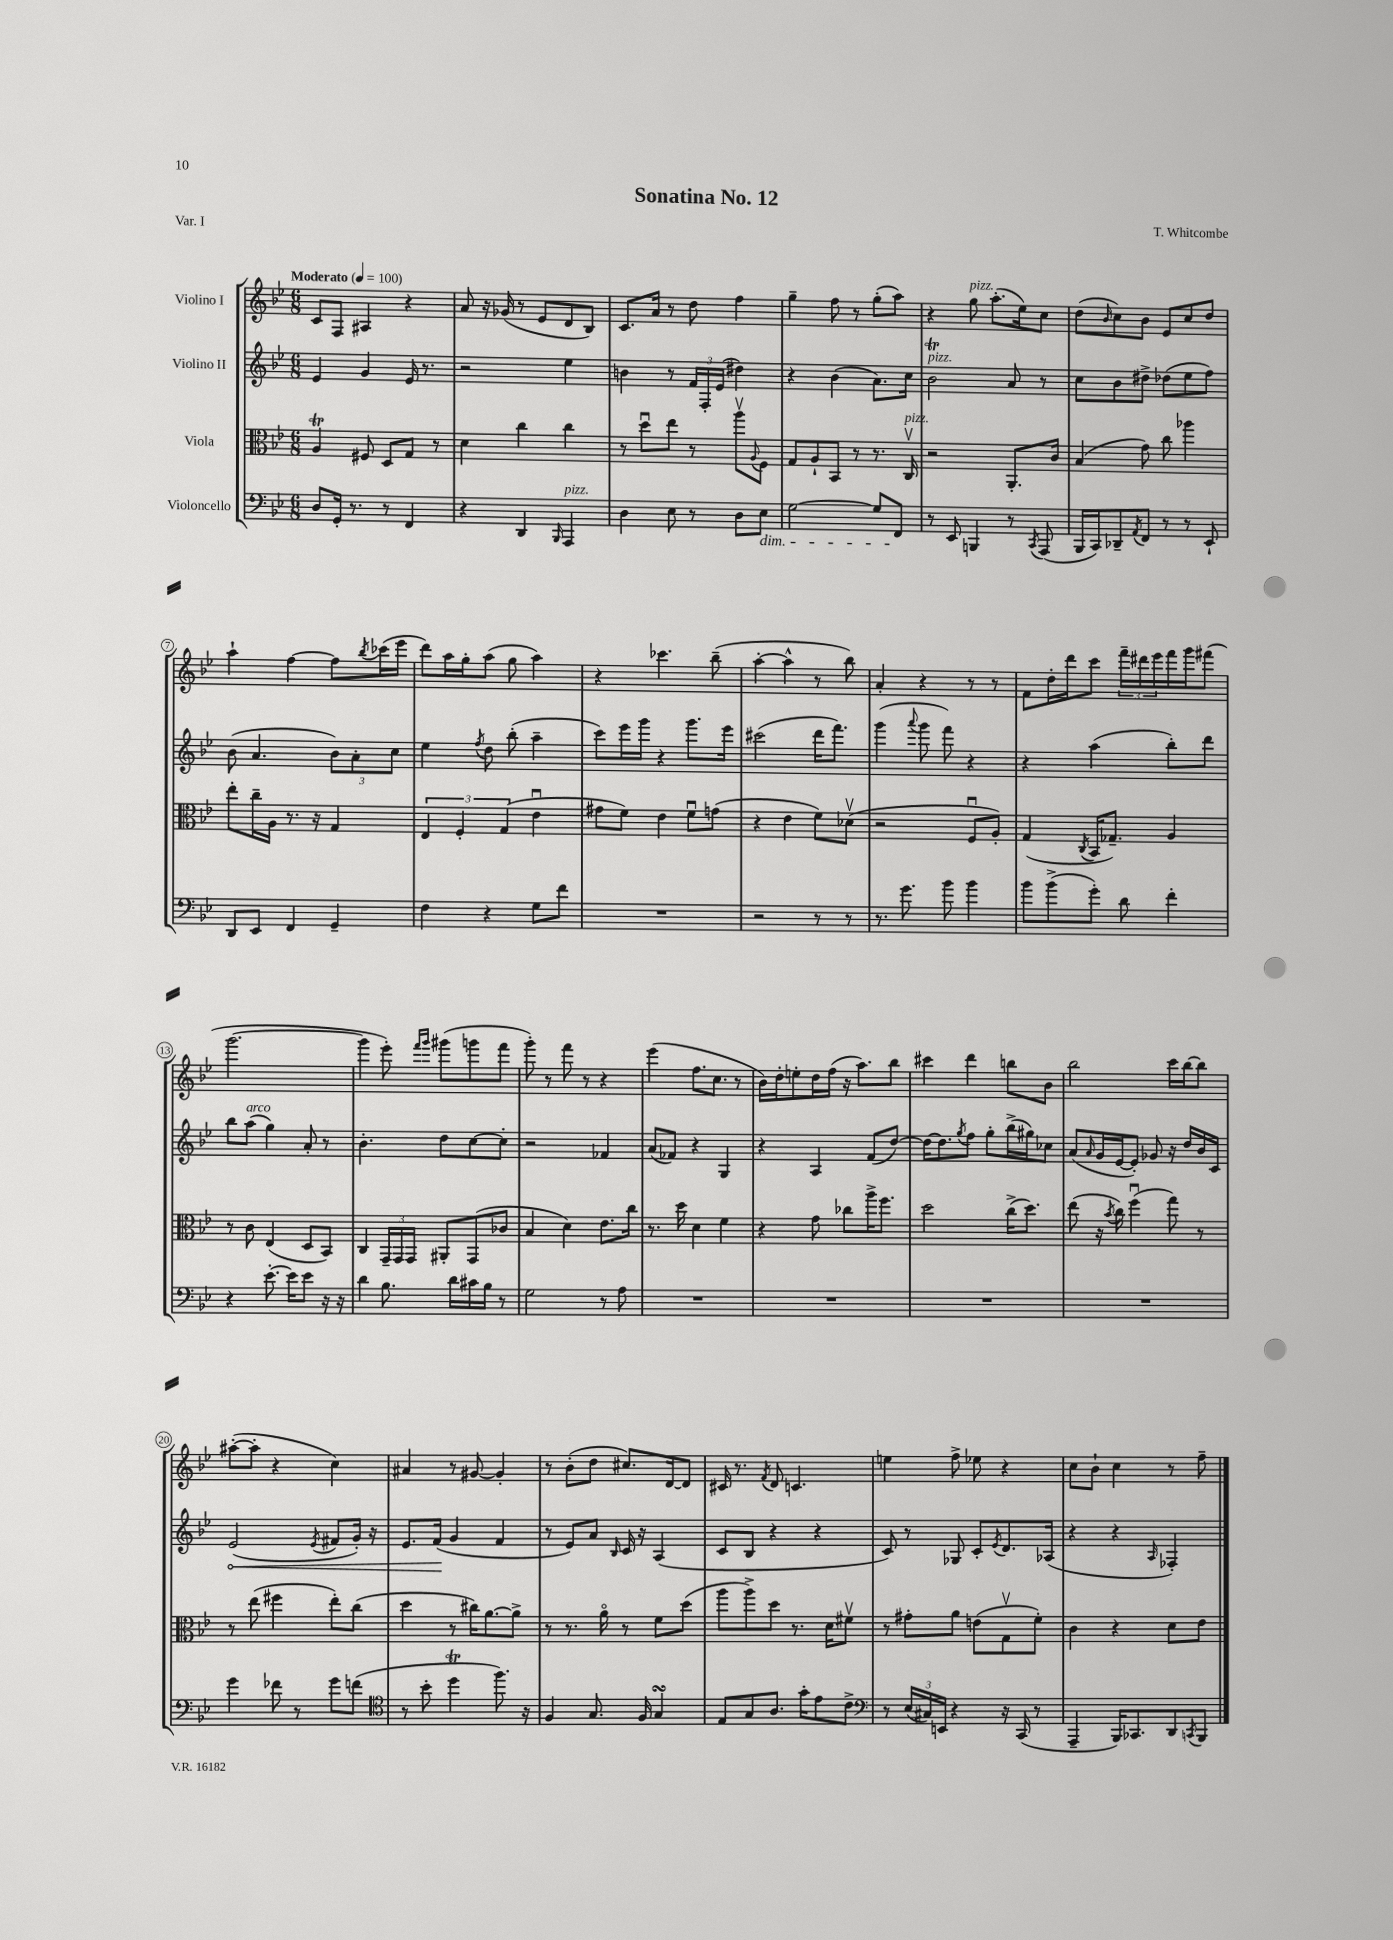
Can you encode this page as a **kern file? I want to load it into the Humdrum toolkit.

**kern	**kern	**kern	**dynam	**kern
*part4	*part3	*part2	*part2	*part1
*staff4	*staff3	*staff2	*staff2	*staff1
*I"Violoncello	*I"Viola	*I"Violino II	*	*I"Violino I
*clefF4	*clefC3	*clefG2	*	*clefG2
*k[b-e-]	*k[b-e-]	*k[b-e-]	*	*k[b-e-]
*M6/8	*M6/8	*M6/8	*	*M6/8
*MM100	*MM100	*MM100	*	*MM100
=1	=1	=1	=1	=1
!	!	!	!	!LO:TX:a:B:t=Moderato
8D/L	4At/	4e-/	.	8c/L
16GG'/Jk	.	.	.	8F/J
8.r	.	.	.	.
.	8F#X/	4g/	.	4A#X/
8r	8D/L	.	.	.
4FF/	8G/J	16e-/	.	4r
.	.	8.r	.	.
.	8r	.	.	.
=2	=2	=2	=2	=2
4r	4d\	2r	.	8a/
.	.	.	.	16r
.	.	.	.	(16g-X/
4DD/	4cc\	.	.	8r
.	.	.	.	8e-/L
16qqBBB-/	.	.	.	.
!LO:TX:a:i:t=pizz.	!	!	!	!
4AAA/	4cc\	4ee-\	.	8d/
.	.	.	.	8B-/J)
=3	=3	=3	=3	=3
4D\	8r	4bn\	.	8.c/L
.	8ddu\L	.	.	.
.	.	.	.	16a/Jk
8E-\	8ee-\J	8r	.	8r
8r	8r	24f/LL	.	8dd\
.	.	24F'/	.	.
.	.	(24e-/JJ	.	.
8D\L	8aav\L	4dd#X\)	.	4ff\
.	8qqA/	.	.	.
!LO:TX:b:i:t=dim.	!	!	!	!
8E-\J	8F\J	.	.	.
=4	=4	=4	=4	=4
[2G\	8G/L	4r	.	4gg~\
.	8A`/	.	.	.
.	8BB-/J	(4b-\	.	8ff\
.	8r	.	.	8r
8G/L]	8.r	8.a\L)	.	(8gg'\L
8FF/J	.	.	.	8aa\J)
!	!LO:TX:a:i:t=pizz.	!	!	!
.	16Cv/	16cc\Jk	.	.
=5	=5	=5	=5	=5
!	!	!LO:TX:a:i:t=pizz.	!	!
8r	2r	2b-T\	.	4r
8EE-/	.	.	.	.
!	!	!	!	!LO:TX:a:i:t=pizz.
4BBBn/	.	.	.	8gg\
.	.	.	.	(8.aa'\L
8r	8.AA'/L	8a/	.	.
.	.	.	.	16ee-\k)
8qCC/	.	.	.	.
(8AAA/	.	8r	.	8cc\J
.	16c/Jk	.	.	.
=6	=6	=6	=6	=6
16BBB-/LL	(4B-/	8cc\L	.	(8dd\L
16CC/J)	.	.	.	.
.	.	.	.	16qqb-/
8DD-X~/	.	8b-\	.	8cc\)
8qAA/	.	.	.	.
8FF/J	8g\)	8dd#X^\J	.	8b-\J
8r	8cc\	(8dd-X\L	.	8e-/L
8r	4aa-X\	8ee-\	.	8cc/
8EE-`/	.	8ff\J)	.	8dd/J
!!LO:LB:g=z
=7	=7	=7	=7	=7
8DD/L	8ee-'\L	(8b-\	.	4aa`\
8EE-/J	16cc~\L	4.a/	.	.
.	16A\JJ	.	.	.
4FF/	8.r	.	.	[4ff\
.	16r	.	.	.
4GG~/	4G/	12b-\L)	.	8ff\L]
.	.	12a'\	.	.
.	.	.	.	8qbb-/
.	.	.	.	(16ccc-X\L
.	.	12cc\J	.	.
.	.	.	.	16eee-\JJ
=8	=8	=8	=8	=8
4F\	6E-/	4ee-\	.	8ddd\L)
.	.	.	.	16aa\L
.	6F'/	.	.	.
.	.	.	.	16gg'\J
.	.	8qff/	.	.
4r	.	8dd\	.	(8aa\J
.	(6G/	.	.	.
.	.	(8bb-'\	.	8gg\
8G\L	4e-u\	4aa~\	.	4aa\)
8f\J	.	.	.	.
=9	=9	=9	=9	=9
2.r	8g#X\L	8ccc\L)	.	4r
.	8f\J)	16eee-\L	.	.
.	.	16ggg\JJ	.	.
.	4e-\	4r	.	4.ccc-X\
.	8fu\L	8.ggg\L	.	.
.	(8gn\J	.	.	(8bb-~\
.	.	16eee-\Jk	.	.
=10	=10	=10	=10	=10
2r	4r	(2ccc#X\	.	[4aa'\
.	4e-\	.	.	4aa^^\]
8r	8f\L)	16ddd\KL	.	8r
.	.	8.fff\J)	.	.
8r	(8d-Xv\J	.	.	8bb-\)
=11	=11	=11	=11	=11
8.r	2r	(4ggg\	.	4a'/
8.g\	.	.	.	.
.	.	8qqaaa/	.	.
.	.	8ggg\	.	4r
8b-\	.	8fff\)	.	.
4b-\	8Fu/L	4r	.	8r
.	8A'/J)	.	.	8r
=12	=12	=12	=12	=12
8b-\L	(4G/	4r	.	8f\L
(8b-^\	.	.	.	16dd'\L
.	.	.	.	16ddd\J
.	8qC/	.	.	.
8g'\J)	16BB-/KL	(4aa\	.	8ccc\J
.	8.G-X~/J)	.	.	.
8d\	.	.	.	24fff~\LL
.	.	.	.	24ddd#X\
.	.	.	.	24eee-\
4f'\	4A/	8bb-'\L)	.	16fff\
.	.	.	.	16ggg\J
.	.	8ddd\J	.	(8fff#X\J
!!LO:LB:g=z
=13	=13	=13	=13	=13
4r	8r	8bb-\L	.	[2.ggg\
!	!	!LO:TX:a:i:t=arco	!	!
.	8c\	(8aa\J	.	.
[8.e-'\	(4E-/	4gg\)	.	.
16e-\KL]	.	.	.	.
8e-\J	8D/L	8a'/	.	.
16r	8BB-/J)	8r	.	.
16r	.	.	.	.
=14	=14	=14	=14	=14
4d\	4C/	4.b-'\	.	4ggg\]
8.B-\	24GG~/LL	.	.	8eee-'\)
.	24GG/	.	.	.
.	24GG/JJ	.	.	.
.	.	.	.	16qqfff/LL
.	.	.	.	16qqggg/JJ
.	8AA#X'/L	8dd\L	.	(8ggg#X\L
16d\LL	.	.	.	.
16c#X\	(8GG/	[8cc\	.	8gggn\
16B-\JJ	.	.	.	.
8r	8c-X/J	8cc'\J]	.	8fff\J
=15	=15	=15	=15	=15
2G\	4B-/	2r	.	8ggg'\)
.	.	.	.	8r
.	4d\)	.	.	8fff\
.	.	.	.	8r
8r	8.e-\L	4f-X/	.	4r
8A\	.	.	.	.
.	16cc\Jk	.	.	.
=16	=16	=16	=16	=16
2.r	8.r	(8a/L	.	(4eee-\
.	.	8f-X/J)	.	.
.	16dd\	.	.	.
.	4d\	4r	.	8.ff\L
.	.	.	.	8.cc\J
.	4f\	4G/	.	.
.	.	.	.	8r
=17	=17	=17	=17	=17
2.r	4r	4r	.	16b-\LL)
.	.	.	.	16dd'\J
.	.	.	.	8een'\
.	8g\	4A/	.	16dd\L
.	.	.	.	(16ff\JJ
.	8cc-X\L	.	.	16r
.	.	.	.	8.aa\L)
.	16aa^\K	(8f/L	.	.
.	8.ff\J	.	.	.
.	.	[8dd/J)	.	8bb-\J
=18	=18	=18	=18	=18
2.r	2dd\	16dd\KL_	.	4ccc#X\
.	.	8.dd\]	.	.
.	.	8qgg/	.	.
.	.	8ff\J	.	4ddd\
.	.	8gg'\L	.	.
.	(16cc^\KL	(16bb-^\L	.	8bbn\L
.	8.dd\J)	16gg#X\J)	.	.
.	.	8cc-X\J	.	8b-\J
=19	=19	=19	=19	=19
2.r	(8ee-\	(8a/L	.	2bb-\
.	.	16qqa/	.	.
.	16r	16g/L	.	.
.	8qb-/	.	.	.
.	16cc\)	[16e-/J	.	.
.	(4ffu\	8e-'/J])	.	.
.	.	8g-X/	.	.
.	8gg\)	16r	.	16ccc\LL
.	.	16dd/LL	.	[16bb-\J
.	8r	16b-/	.	8bb-\J]
.	.	16c/JJ	.	.
!!LO:LB:g=z
=20	=20	=20	=20	=20
!	!	!	!LO:HP:b	!
4g\	8r	(2e-/	<	([8aa#X'\L
.	(8ee-\	.	.	8aa#'\J]
8f-X\	4ff#X\	.	.	4r
8r	.	.	.	.
.	.	8qe-/	.	.
8g\L	8ee-'\L)	8f#X/L	.	4cc\)
(8fn\J	(8cc\J	16g'/Jk)	.	.
.	.	16r	.	.
=21	=21	=21	=21	=21
*clefC4	*	*	*	*
8r	4dd\	8.e-/L	.	4a#X/
8b-'\	.	.	.	.
.	.	(16f/Jk	.	.
4ddt\	8r	4g/	[	8r
.	16cc#X\KL)	.	.	[8g#X/
.	[8.a\	.	.	.
8.ff\)	.	4f/	.	4g#'/]
.	8a^\J]	.	.	.
16r	.	.	.	.
=22	=22	=22	=22	=22
4F/	8r	8r	.	8r
.	8.r	8e-/L)	.	(8b-'\L
8.G/	.	8a/J	.	8dd\J
.	16a\	.	.	.
.	.	16qqB-/	.	.
.	8r	16c/	.	8.cc#X/L)
16F/	.	16r	.	.
4GsSSS/	8f\L	(4A/	.	.
.	.	.	.	[16d/k
.	(8dd\J	.	.	8d/J]
=23	=23	=23	=23	=23
8E-/L	8aa\L	8c/L	.	16c#X/
.	.	.	.	8.r
8G/	8aa^\)	8B-/J	.	.
.	.	.	.	8qf/
8.A/J	8dd\J	4r	.	8d/
.	8.r	.	.	4.cn/
16g'\KL	.	.	.	.
8e-\	.	4r	.	.
.	16d\KL	.	.	.
8c^\J	8f#Xv\J	.	.	.
=24	=24	=24	=24	=24
*clefF4	*	*	*	*
8r	8r	8c/)	.	4een\
(24E-/LL	8g#X'\L	8r	.	.
24C#X/)	.	.	.	.
24EEn/JJ	.	.	.	.
4r	8a\J	8G-X/	.	8ff^\
.	(8en\L	8c'/L	.	8ee-X\
.	.	8qe-/	.	.
16r	8Gv\	8.d/	.	4r
(16CC/	.	.	.	.
8r	8f'\J)	.	.	.
.	.	(16A-X/Jk	.	.
=25	=25	=25	=25	=25
4AAA~/	4c\	4r	.	8cc\L
.	.	.	.	8b-`\J
16BBB-/KL)	4r	4r	.	4cc\
8.CC-X/	.	.	.	.
.	.	16qqA/	.	.
8DD/	8d\L	4F-X'/)	.	8r
8qCCn/	.	.	.	.
8BBB-/J	8e-\J	.	.	8ff~\
==	==	==	==	==
*-	*-	*-	*-	*-
